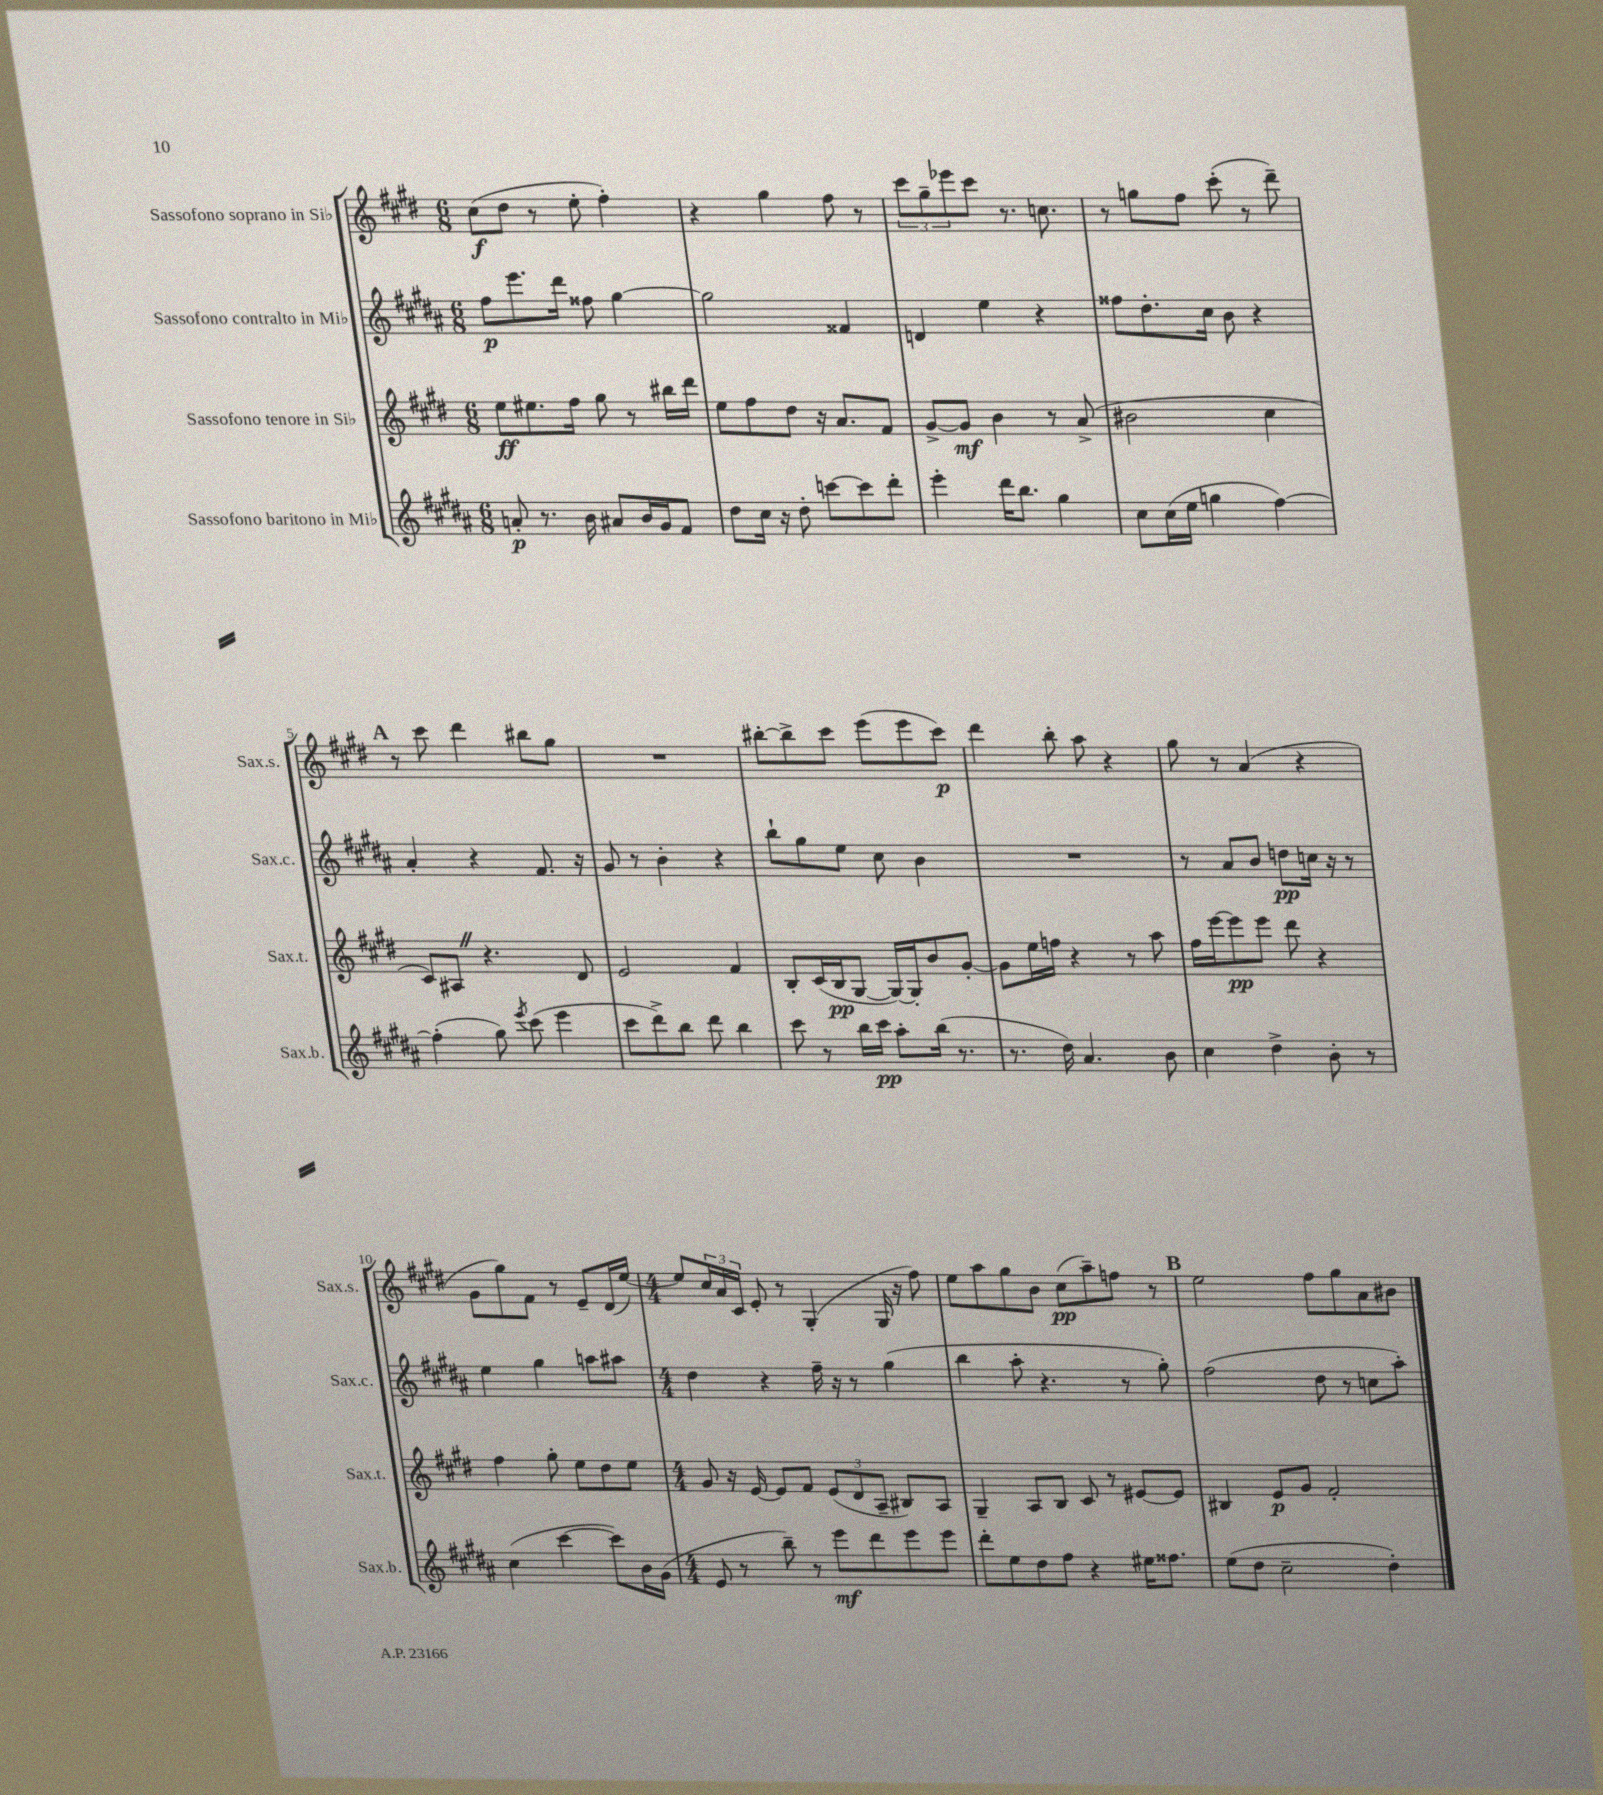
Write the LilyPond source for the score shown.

<<
\new StaffGroup <<
\new Staff = "s0" \with { instrumentName = "Sassofono soprano in Sib" shortInstrumentName = "Sax.s." } {
    \clef treble \key e \major \numericTimeSignature \time 6/8
    cis''8\f( dis''8 r8 e''8-. fis''4-.) |
    r4 gis''4 fis''8 r8 |
    \tuplet 3/2 { cis'''8 gis''8-- ees'''8 } cis'''8 r8. c''8. |
    r8 g''8 fis''8 cis'''8-.( r8 dis'''8--) |
    \mark \markup { \bold "A" } r8 cis'''8 dis'''4 bis''8 gis''8 |
    R2. |
    bis''8~-. bis''8-> cis'''8 e'''8( e'''8 cis'''8\p) |
    dis'''4 b''8-. a''8 r4 |
    gis''8 r8 a'4( r4 |
    gis'8 gis''8) fis'8 r8 e'8-- dis'16( e''16~) |
    \numericTimeSignature \time 4/4 e''8 \tuplet 3/2 { cis''16 a'16 cis'16 } e'8-. r8 gis4-.( gis16 r16 fis''8) |
    e''8 a''8 gis''8 b'8 cis''8\pp( a''8--) f''8 r8 |
    \mark \markup { \bold "B" } e''2 fis''8 gis''8 a'8 bis'8 \bar "|." |
}
\new Staff = "s1" \with { instrumentName = "Sassofono contralto in Mib" shortInstrumentName = "Sax.c." } {
    \clef treble \key b \major \numericTimeSignature \time 6/8
    fis''8\p e'''8. dis'''16 fisis''8 gis''4~ |
    gis''2 fisis'4 |
    d'4 e''4 r4 |
    fisis''8 dis''8.-. cis''16 b'8 r4 |
    \mark \markup { \bold "A" } ais'4-. r4 fis'8. r16 |
    gis'8 r8 b'4-. r4 |
    b''8-! gis''8 e''8 cis''8 b'4 |
    R2. |
    r8 ais'8 b'8 d''8\pp c''16 r16 r8 |
    e''4 gis''4 a''8 ais''8 |
    \numericTimeSignature \time 4/4 dis''4 r4 fis''16-- r16 r8 gis''4( |
    b''4 ais''8-. r4. r8 gis''8-.) |
    \mark \markup { \bold "B" } fis''2( dis''8 r8 c''8 ais''8-.) \bar "|." |
}
\new Staff = "s2" \with { instrumentName = "Sassofono tenore in Sib" shortInstrumentName = "Sax.t." } {
    \clef treble \key e \major \numericTimeSignature \time 6/8
    e''8\ff eis''8. fis''16 gis''8 r8 bis''16 dis'''16 |
    e''8 fis''8 dis''8 r16 a'8. fis'8 |
    gis'8~-> gis'8\mf b'4 r8 a'8->( |
    bis'2 cis''4 |
    \mark \markup { \bold "A" } cis'8) ais8 \once \override BreathingSign.text = \markup { \musicglyph "scripts.caesura.straight" } \breathe r4. dis'8 |
    e'2 fis'4 |
    b8-. cis'16( b16\pp gis8~ gis16~) gis16-. b'8 gis'8~-. |
    gis'8 e''16 f''16 r4 r8 a''8 |
    fis''16 e'''16~ e'''8\pp e'''8 dis'''8 r4 |
    fis''4 gis''8-. e''8 dis''8 e''8 |
    \numericTimeSignature \time 4/4 gis'8 r16 e'16~ e'8 fis'8 \tuplet 3/2 { e'8( dis'8 a8-- } bis8) a8 |
    gis4-- a8 b8 cis'8 r8 eis'8~ eis'8 |
    \mark \markup { \bold "B" } bis4 e'8\p gis'8 fis'2-. \bar "|." |
}
\new Staff = "s3" \with { instrumentName = "Sassofono baritono in Mib" shortInstrumentName = "Sax.b." } {
    \clef treble \key b \major \numericTimeSignature \time 6/8
    a'8-.\p r8. b'16 ais'8 b'16 gis'16 fis'8 |
    dis''8 cis''16 r16 dis''8-. c'''8~ c'''8 dis'''8-. |
    e'''4-. dis'''16 b''8. gis''4 |
    cis''8 cis''16( e''16 g''4 fis''4~) |
    \mark \markup { \bold "A" } fis''4-.( gis''8) \acciaccatura { e'''8 } cis'''8( e'''4 |
    cis'''8 dis'''8->) b''8 dis'''8 b''4 |
    cis'''8 r8 b''16 cis'''16\pp ais''8-. b''16( r8. |
    r8. dis''16) ais'4. b'8 |
    cis''4 dis''4-> b'8-. r8 |
    cis''4( cis'''4~ cis'''8) b'16 gis'16( |
    \numericTimeSignature \time 4/4 e'8 r8 b''8--) r8 e'''8\mf dis'''8 e'''8 e'''8 |
    dis'''8-. e''8 dis''8 fis''8 r4 eis''16 fisis''8. |
    \mark \markup { \bold "B" } e''8( dis''8 cis''2-- dis''4-.) \bar "|." |
}
>>
>>
